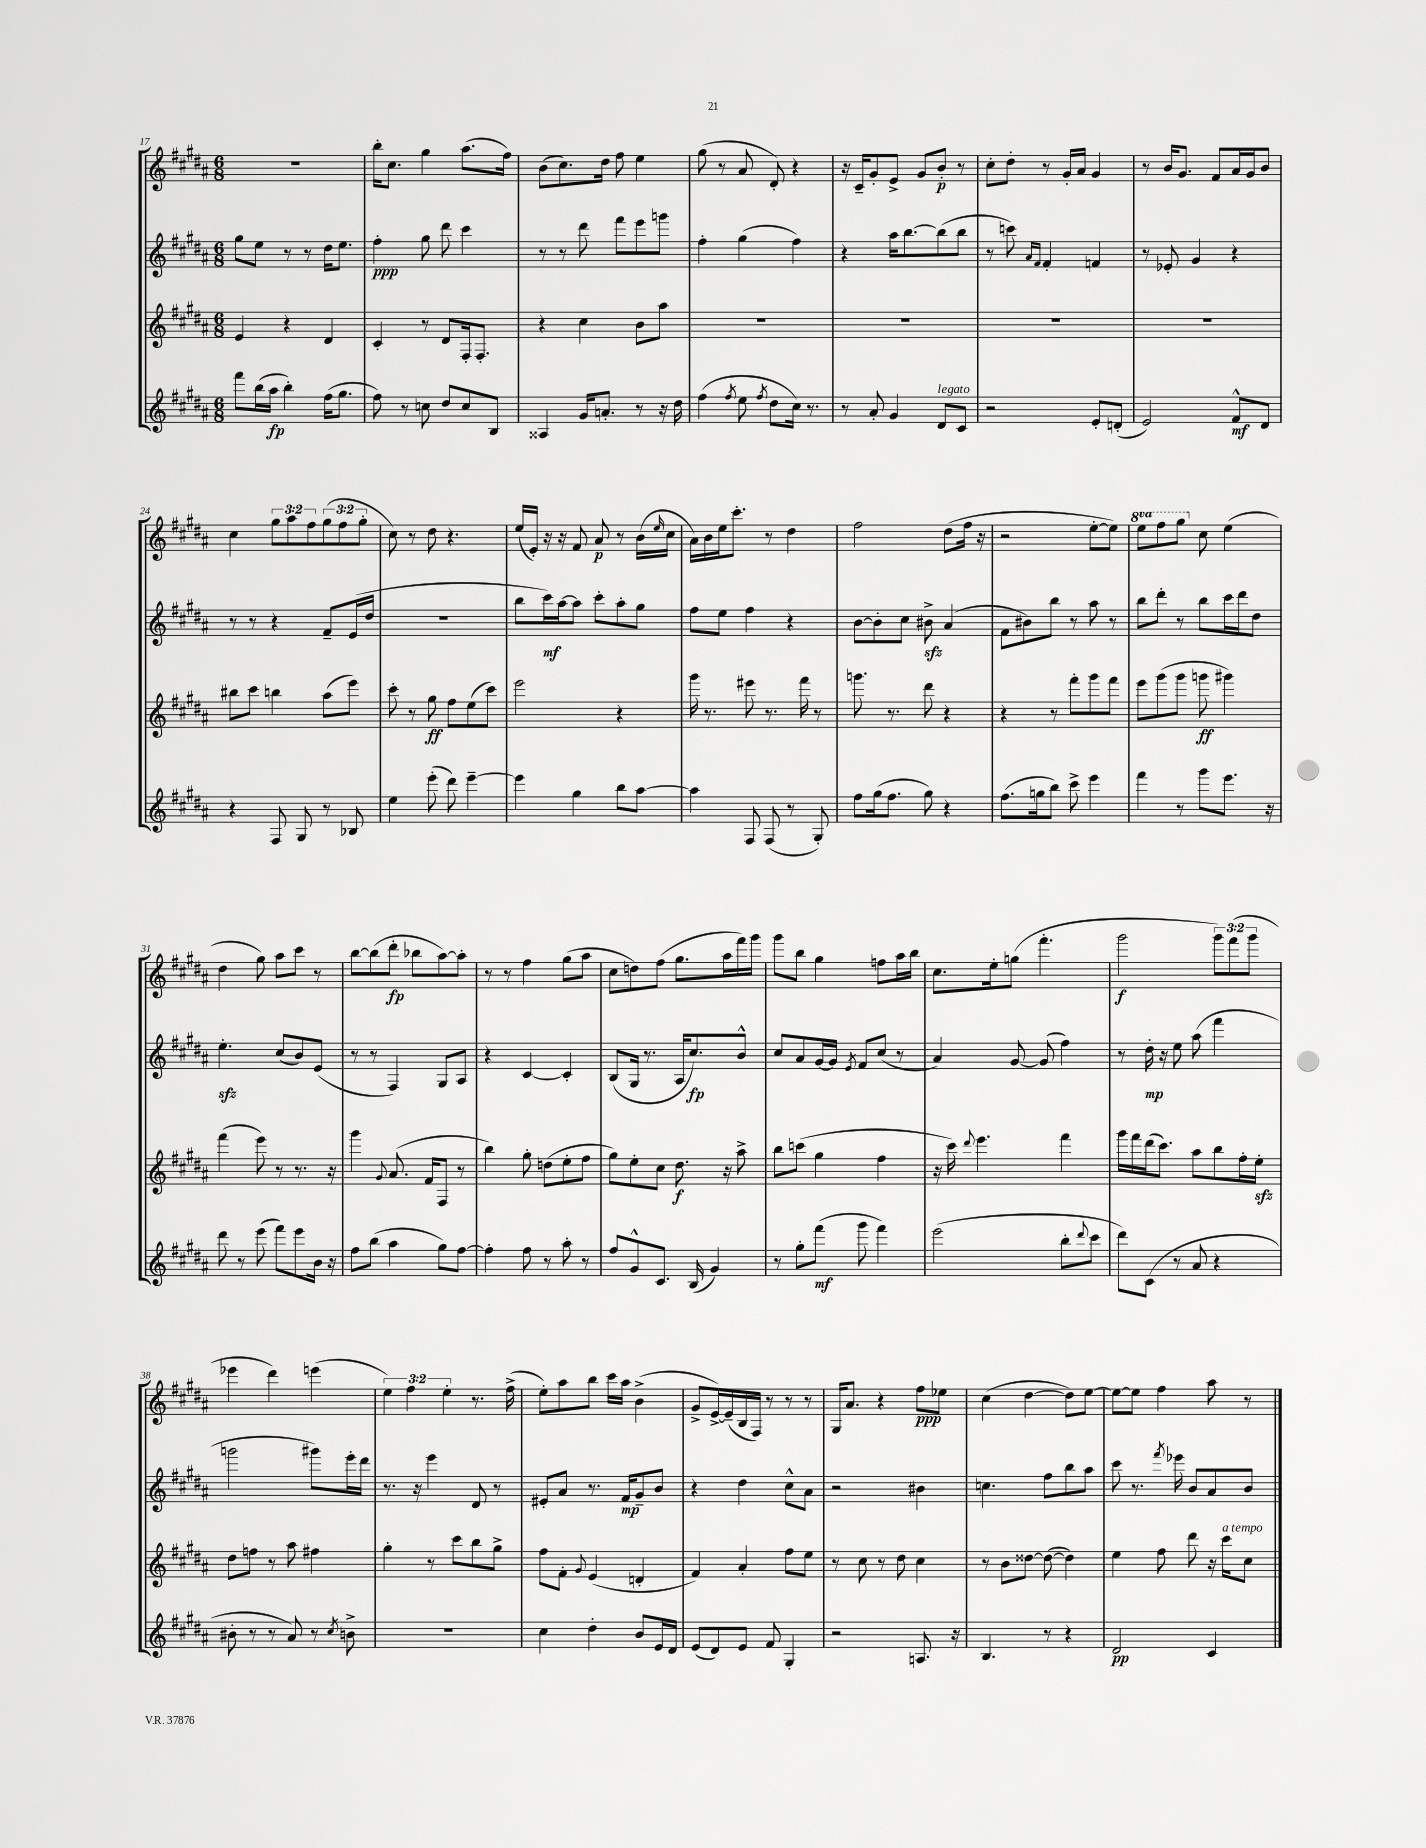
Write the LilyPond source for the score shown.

<<
\new StaffGroup <<
\new Staff = "s0" {
    \clef treble \key b \major \numericTimeSignature \time 6/8 \override Staff.TupletNumber.text = #tuplet-number::calc-fraction-text \set Staff.ottavationMarkups = #ottavation-simple-ordinals
    R2. |
    b''16-. cis''8. gis''4 ais''8.( fis''16) |
    b'8( cis''8.) dis''16 fis''8 e''4 |
    gis''8( r8 ais'8 dis'8-.) r4 |
    r16 cis'16-- gis'8-. e'8-> gis'8 b'8-.\p r8 |
    cis''8-. dis''8-. r8 gis'16-. ais'16 gis'4 |
    r8 b'16 gis'8. fis'8 ais'16 gis'16 b'8 |
    cis''4 \tuplet 3/2 { gis''8 ais''8 fis''8 } \tuplet 3/2 { gis''8( fis''8 gis''8-. } |
    cis''8) r8 dis''8 r4. |
    e''16( e'16-.) r16 r16 fis'8 ais'8\p r8 b'16( \grace { e''16 } cis''16 |
    ais'16) b'16 e''16 cis'''8.-. r8 dis''4 |
    fis''2 dis''8( fis''16 r16 |
    r2 e''8~-. e''8) |
    \ottava #1 e'''8 fis'''8 gis'''8 \ottava #0 cis''8 e''4( |
    dis''4 gis''8) ais''8 cis'''8 r8 |
    b''8~ b''8( dis'''8-.\fp bes''8 ais''8~) ais''8-. |
    r8 r8 fis''4 gis''8( ais''8 |
    cis''8 d''8) fis''8( gis''8. ais''16 fis'''16) gis'''16 |
    gis'''8 b''8 gis''4 f''8 ais''16 b''16 |
    cis''8. e''16-. g''8( fis'''4.-. |
    gis'''2\f \tuplet 3/2 { gis'''8) fis'''8( gis'''8 } |
    ees'''4 dis'''4) e'''4( |
    \tuplet 3/2 { e''4) fis''4 e''4-. } r8. fis''16->( |
    e''8-.) ais''8 b''8 cis'''16 ais''16 b'4->( |
    gis'8-> e'16~->) e'16--( b16 fis16) r8 r8 r8 |
    gis16 ais'8. r4 fis''8\ppp ees''8 |
    cis''4( dis''4~ dis''8) e''8~ |
    e''8~ e''8 fis''4 ais''8 r8 \bar "|." |
}
\new Staff = "s1" {
    \clef treble \key b \major \numericTimeSignature \time 6/8
    gis''8 e''8 r8 r8 dis''16 e''8. |
    fis''4-.\ppp gis''8 dis'''8 cis'''4 |
    r8 r8 dis'''8 fis'''8 e'''8 g'''8 |
    fis''4-. gis''4( fis''4) |
    r4 ais''16 b''8.~ b''8( b''8 |
    r8 c'''8) \grace { ais'16 fis'16 } fis'4-. f'4 |
    r8 ees'8-. gis'4 r4 |
    r8 r8 r4 fis'8-- e'16( dis''16 |
    R2. |
    b''8 cis'''16\mf) ais''16~ ais''8 cis'''8-. ais''8-. gis''8 |
    fis''8 e''8 fis''4 r4 |
    b'8~ b'8-. cis''8 bis'8->\sfz ais'4( |
    fis'8 bis'8) b''8 r8 ais''8 r8 |
    b''8 dis'''8-. r8 b''8 cis'''16 dis'''16 dis''8 |
    e''4.-.\sfz cis''8( b'8) e'8( |
    r8 r8 fis4) gis8 ais8 |
    r4 cis'4~ cis'4-. |
    b8( gis16 r8. ais16 cis''8.\fp) b'8-^ |
    cis''8 ais'8 gis'16~ gis'16 \acciaccatura { e'8 } fis'8 cis''8( r8 |
    ais'4) gis'8~ gis'8( fis''4) |
    r8 dis''16-.\mp r16 e''8 ais''8( fis'''4 |
    g'''2 gis'''8) e'''16-. dis'''16 |
    r8. r16 e'''4 dis'8 r8 |
    eis'8-. ais'8 r8. fis'16\mp gis'8-- b'8 |
    r4 dis''4 cis''8-^ ais'8 |
    r2 bis'4 |
    c''4. fis''8 b''8 ais''8 |
    cis'''8 r8. \acciaccatura { fis'''8 } ees'''16 b'8 ais'8 b'8 \bar "|." |
}
\new Staff = "s2" {
    \clef treble \key b \major \numericTimeSignature \time 6/8
    e'4 r4 dis'4 |
    cis'4-. r8 dis'8 fis16-. fis8.-. |
    r4 cis''4 b'8 ais''8 |
    R2. |
    R2. |
    R2. |
    R2. |
    bis''8 cis'''8 b''4 ais''8( e'''8) |
    cis'''8-. r8 gis''8\ff fis''8 e''8( cis'''8) |
    e'''2 r4 |
    gis'''16 r8. eis'''8 r8. fis'''16 r8 |
    g'''8. r8. dis'''8 r4 |
    r4 r8 fis'''8-. gis'''8 fis'''8 |
    e'''8 gis'''8( gis'''8 g'''8\ff gis'''4) |
    fis'''4( e'''8) r8 r8. r16 |
    gis'''4 \appoggiatura { gis'8 } ais'8.( fis'16 fis8 r8 |
    b''4) gis''8-. d''8( e''8-. fis''8 |
    gis''8) e''8-. cis''8 dis''8.\f r16 ais''8-> |
    b''8 c'''8( gis''4 fis''4 |
    r16 cis'''16) \appoggiatura { dis'''8 } e'''4. fis'''4 |
    gis'''16 fis'''16 dis'''16( cis'''8.) ais''8 b''8 fis''16-. e''16-.\sfz |
    dis''8 f''8 r8 ais''8 fis''4 |
    gis''4-. r8 cis'''8 b''8 gis''8-> |
    fis''8 fis'8-. \appoggiatura { gis'8 } e'4( d'4-. |
    fis'4) ais'4-. fis''8 e''8 |
    r8 cis''8 r8 dis''8 cis''4 |
    r8 b'8 disis''8~ disis''8~( disis''4) |
    e''4 fis''8 dis'''8 r16 cis'''16^\markup { \italic "a tempo" } cis''8 \bar "|." |
}
\new Staff = "s3" {
    \clef treble \key b \major \numericTimeSignature \time 6/8
    fis'''8 b''16( ais''16\fp b''4-.) fis''16( gis''8. |
    fis''8) r8 c''8 dis''8 c''8 b8 |
    aisis4 gis'16 a'8.-. r8 r16 dis''16 |
    fis''4( \acciaccatura { fis''8 } e''8 \acciaccatura { fis''8 } dis''8 cis''16) r8. |
    r8 ais'8-. gis'4 dis'8^\markup { \italic "legato" } cis'8 |
    r2 e'8-. d'8-.( |
    e'2) fis'8-^\mf dis'8 |
    r4 fis8 gis8 r8 bes8 |
    e''4 e'''8-.( dis'''8) e'''4~-- |
    e'''4 gis''4 b''8 ais''8~ |
    ais''4 fis8 fis8( r8 gis8-.) |
    fis''8 gis''16( fis''8. gis''8) r4 |
    fis''8.( g''16 b''8) cis'''8-> e'''4 |
    fis'''4 r8 gis'''8 e'''8. r16 |
    dis'''8 r8 e'''8( fis'''8) e'''8 b'16 r16 |
    fis''8 b''8( ais''4 gis''8) fis''8~ |
    fis''4-. fis''8 r8 ais''8-. r8 |
    fis''8 gis'8-^ cis'8. b16( gis'4) |
    r8 gis''8-. fis'''8\mf( gis'''8 fis'''4) |
    e'''2( b''8-. \appoggiatura { dis'''8 } cis'''8 |
    dis'''8) cis'8( r8 ais'8 r4 |
    bis'8-. r8 r8 ais'8) r8 \acciaccatura { cis''8 } b'8-> |
    R2. |
    cis''4 dis''4-. b'8 e'16 dis'16 |
    e'8( dis'8) e'8 fis'8 gis4-. |
    r2 a8. r16 |
    b4. r8 r4 |
    dis'2\pp cis'4 \bar "|." |
}
>>
>>
\layout { \context { \Score currentBarNumber = #17 } }
